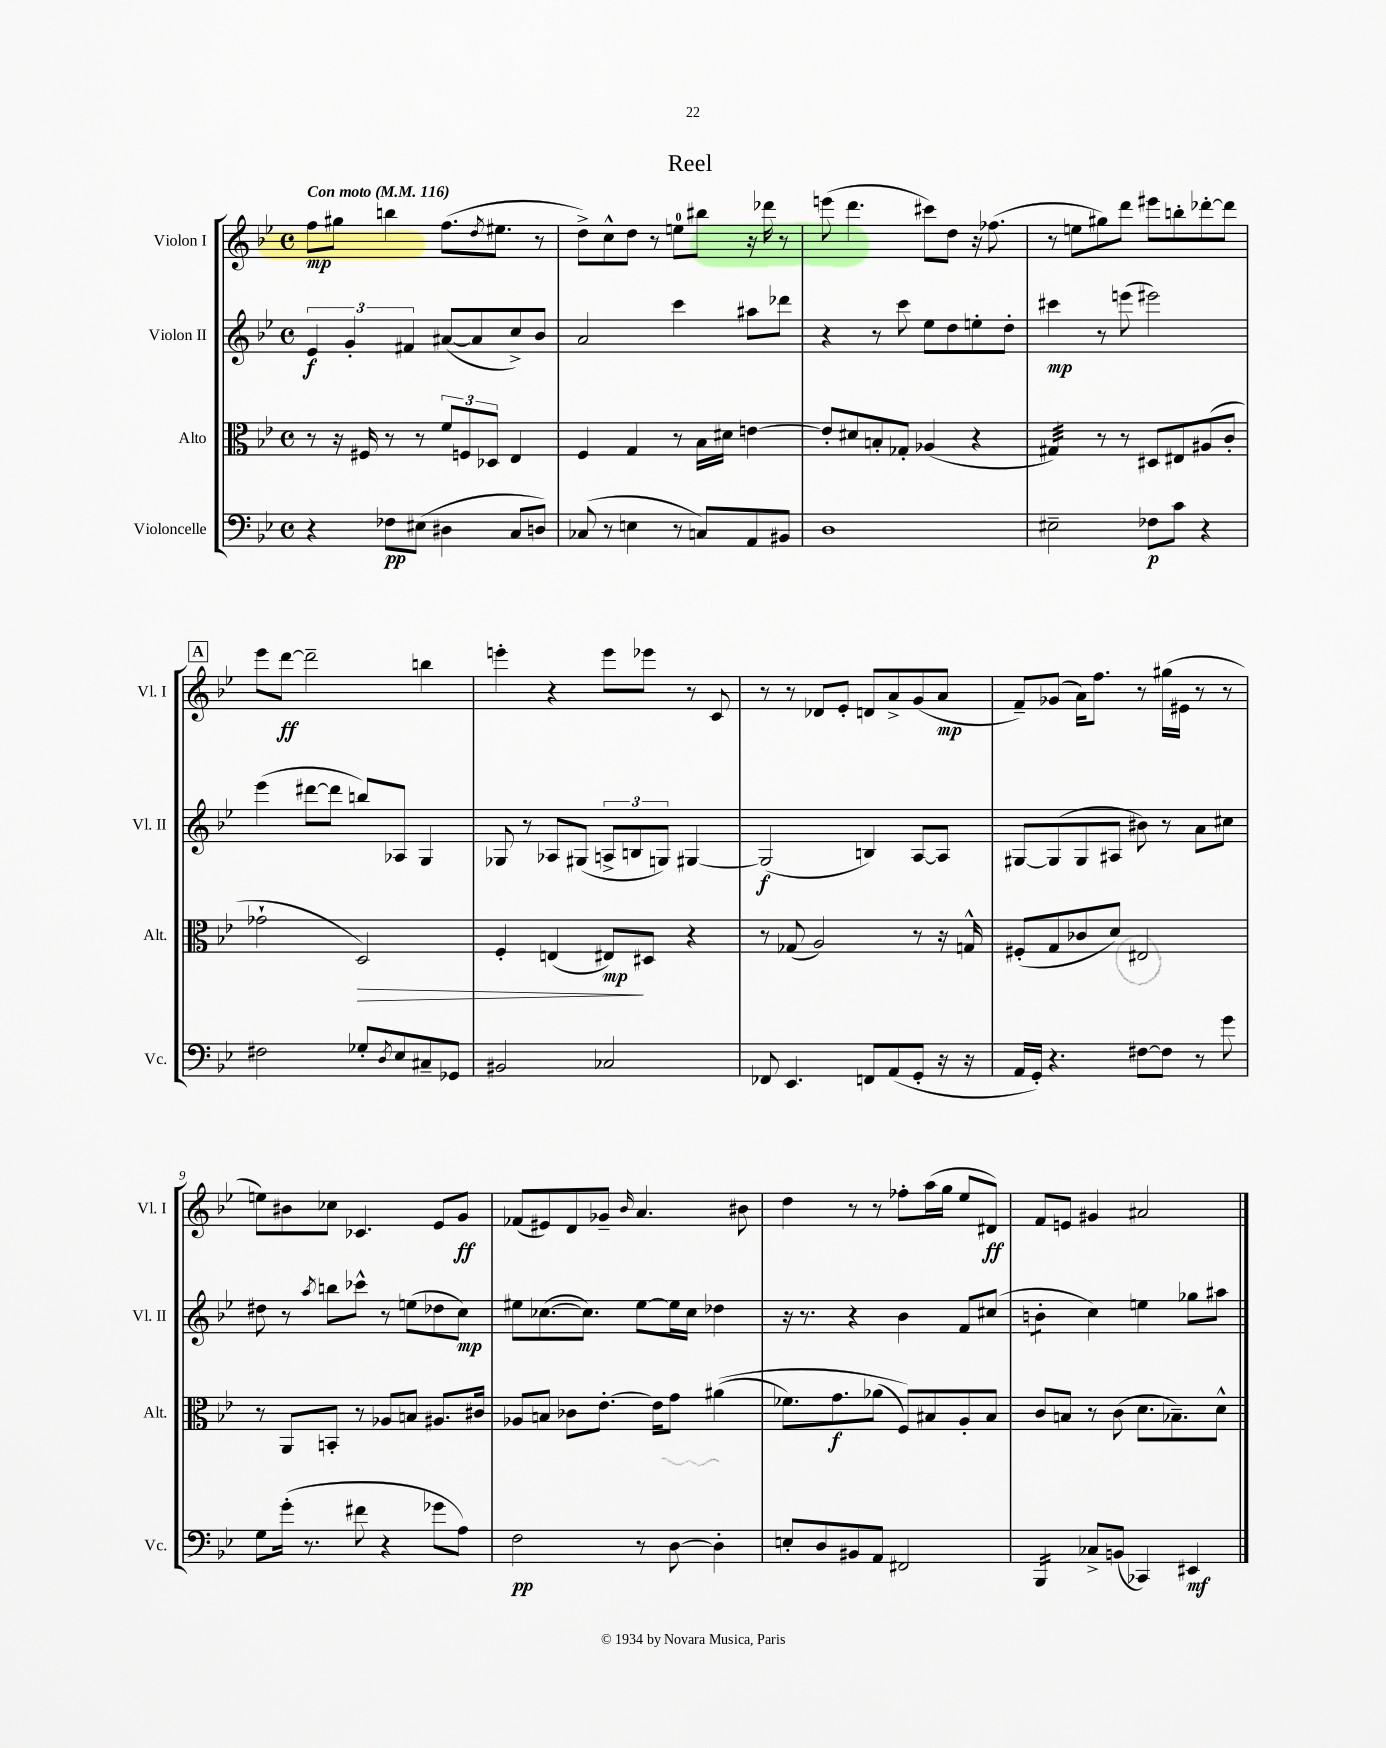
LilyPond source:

\header { title = "Reel" }
<<
\new StaffGroup <<
\new Staff = "s0" \with { instrumentName = "Violon I" shortInstrumentName = "Vl. I" } {
    \clef treble \key bes \major \defaultTimeSignature \time 4/4 \tempo "Con moto" 4 = 116
    f''8\mp gis''8 b''4 f''8.( \acciaccatura { d''8 } eis''8. r8 |
    d''8->) c''8-^ d''8 r8 e''8-0 bis''8 r16 des'''16 r8 |
    e'''8( d'''4. cis'''8) d''8 r16 fes''8.( |
    r8 e''8 gis''8) d'''8 eis'''8 b''8-. des'''8~-. des'''8 |
    \mark \markup { \box "A" } ees'''8 d'''8~\ff d'''2-- b''4 |
    e'''4-. r4 e'''8 ees'''8 r8 c'8 |
    r8 r8 des'8 ees'8-. d'8 a'8-> g'8( a'8\mp |
    f'8--) ges'8( a'16) f''8. r8 gis''16( eis'16 r8 r8 |
    e''8) bis'8 ces''8 ces'4. ees'8 g'8\ff |
    fes'8( eis'8) d'8 ges'8-- \grace { bes'16 } a'4. bis'8 |
    d''4 r8 r8 fes''8-. a''16( g''16 ees''8 dis'8\ff) |
    f'8 e'8 gis'4 ais'2 \bar "|." |
}
\new Staff = "s1" \with { instrumentName = "Violon II" shortInstrumentName = "Vl. II" } {
    \clef treble \key bes \major \defaultTimeSignature \time 4/4
    \tuplet 3/2 { ees'4\f g'4-. fis'4 } ais'8~( ais'8 c''8->) bes'8 |
    a'2 c'''4 ais''8 des'''8 |
    r4 r8 c'''8 ees''8 d''8 e''8-. d''8-. |
    cis'''4\mp r8 e'''8( eis'''2) |
    \mark \markup { \box "A" } ees'''4( dis'''8~ dis'''8 b''8) aes8 g4 |
    ges8 r8 aes8 gis8( \tuplet 3/2 { a8-> b8 g8) } gis4~ |
    gis2\f( b4) a8~ a8 |
    gis8~ gis8( gis8 ais8 bis'8) r8 a'8 cis''8 |
    dis''8 r8 \acciaccatura { a''8 } b''8 ces'''8-^ r8 e''8( des''8 c''8\mp) |
    eis''8 ces''8.~( ces''8.) eis''8~ eis''16 ces''16 des''4 |
    r16 r8. r4 bes'4 f'8 cis''8( |
    b'4:8-. c''4) e''4 ges''8 ais''8 \bar "|." |
}
\new Staff = "s2" \with { instrumentName = "Alto" shortInstrumentName = "Alt." } {
    \clef alto \key bes \major \defaultTimeSignature \time 4/4
    r8 r16 fis16 r8 r8 \tuplet 3/2 { f'8 f8 des8 } ees4 |
    f4 g4 r8 bes16 dis'16 e'4~ |
    e'8-. dis'8 b8-. ges8-. aes4( r4 |
    gis4:32) r8 r8 dis8 eis8 ais8( c'8-. |
    \mark \markup { \box "A" } ges'2-! d2\>) |
    f4-. e4( eis8\mp\!) dis8 r4 |
    r8 ges8( a2) r8 r16 g16-^ |
    fis8-.( g8 ces'8 d'8) eis2 |
    r8 a,8 b,8-. r8 aes8 b8 ais8. cis'16 |
    aes8 b8 ces'8 ees'8.~-. ees'16 g'8 ais'4(\( |
    fes'8.) g'8.\f aes'8( f8)\) bis8 a8-. bis8 |
    c'8 b8 r8 c'8( d'8. bes8.--) d'8-^ \bar "|." |
}
\new Staff = "s3" \with { instrumentName = "Violoncelle" shortInstrumentName = "Vc." } {
    \clef bass \key bes \major \defaultTimeSignature \time 4/4
    r4 fes8\pp eis8( dis4 c8 d8) |
    ces8( r8 e4 r8 c8) a,8 bis,8 |
    d1 |
    eis2-- fes8\p c'8 r4 |
    \mark \markup { \box "A" } fis2 ges8-. \acciaccatura { d8 } ees8 cis8-- ges,8 |
    bis,2 ces2 |
    fes,8 ees,4. f,8 a,8( g,8-. r16 r16 |
    a,16 g,16-.) r4. fis8~ fis8 r8 g'8 |
    g8 g'16-.( r8. fis'8 r4 ges'8 a8) |
    f2\pp r8 d8~ d4-. |
    e8-. d8 bis,8 a,8 fis,2 |
    bes,,4:16 ces8-> b,8( ces,4) eis,4\mf \bar "|." |
}
>>
>>
